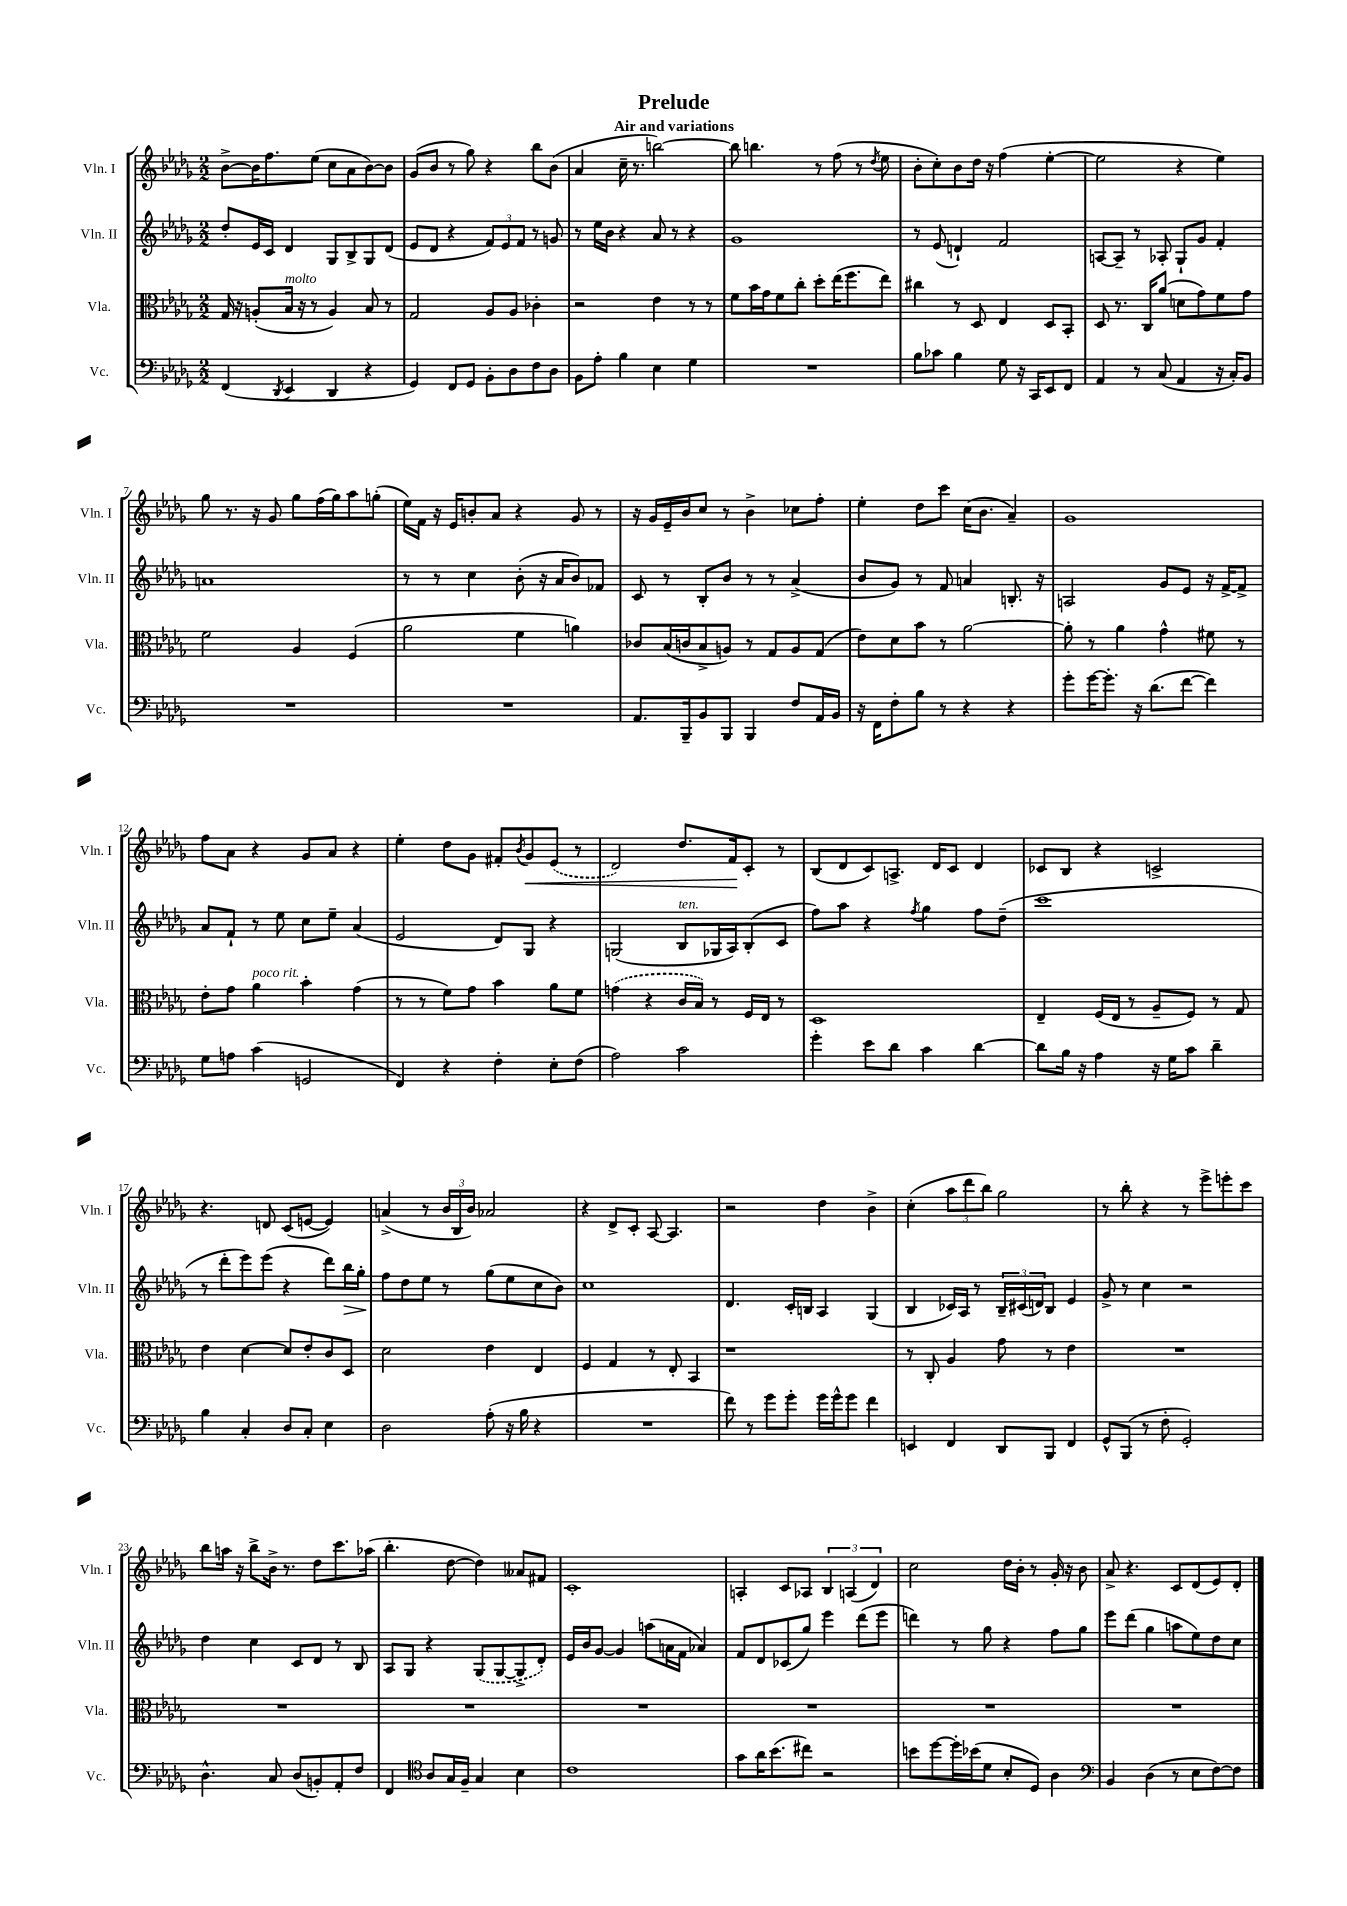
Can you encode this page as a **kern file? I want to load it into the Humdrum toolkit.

**kern	**kern	**kern	**kern
*staff4	*staff3	*staff2	*staff1
*clefF4	*clefC3	*clefG2	*clefG2
*k[b-e-a-d-g-]	*k[b-e-a-d-g-]	*k[b-e-a-d-g-]	*k[b-e-a-d-g-]
*M2/2	*M2/2	*M2/2	*M2/2
(4FF	16G-	8dd-'	[8b-^
.	16r	.	.
.	(8A'	16e-	16b-]
.	.	16c	8.ff
8qDD-	.	.	.
4EE-	16B-	4d-	.
.	16r	.	.
.	8r	.	(8ee-
4DD-	4A)	8G-	8cc
.	.	8B-^	8a-
4r	8B-	8G-	[8b-)
.	8r	(8d-	8b-]
=	=	=	=
4GG-)	2G-	8e-	(8g-
.	.	8d-	8b-
8FF	.	4r	8r
8GG-	.	.	8gg-)
8BB-'	8A-	12f)	4r
.	.	12e-	.
8D-	8A-	.	.
.	.	12f	.
8F	4c-'	8r	8bb-
8D-	.	8g	(8b-
=	=	=	=
8BB-	2r	8r	4a-
8A-'	.	16ee-	.
.	.	16b-	.
4B-	.	4r	16cc~
.	.	.	8.r
4E-	4e-	8a-	[2bb)
.	.	8r	.
4G-	8r	4r	.
.	8r	.	.
=	=	=	=
1r	8f	1g-	8bb]
.	16b-	.	4.bb
.	16g-	.	.
.	8f	.	.
.	8cc'	.	.
.	8dd-'	.	8r
.	(16ee-	.	(8ff
.	8.ff	.	.
.	.	.	8r
.	.	.	8qdd-
.	8ee-)	.	8ee-
=	=	=	=
8B-	4cc#	8r	8b-'
8c-	.	(8e-	8cc')
4B-	8r	4d`)	8b-
.	8D-	.	16dd-
.	.	.	16r
8G-	4E-	2f	(4ff
16r	.	.	.
16CC	.	.	.
8EE-	8D-	.	[4ee-'
8FF	8BB-'	.	.
=	=	=	=
4AA-	8D-	[8A	2ee-]
.	8.r	8A~]	.
8r	.	8r	.
.	16C	.	.
(8C	(8a-	8A-'	.
4AA-	8d	8G-`	4r
.	8g-)	8g-	.
16r	8f	4f'	4ee-)
16C')	.	.	.
8BB-	8g-	.	.
=	=	=	=
1r	2f	1a	8gg-
.	.	.	8.r
.	.	.	16r
.	.	.	8g-
.	4A-	.	8gg-
.	.	.	(16ff
.	.	.	16gg-)
.	(4F	.	8aa-
.	.	.	(8gg'
=	=	=	=
1r	2a-	8r	16ee-)
.	.	.	16f
.	.	8r	16r
.	.	.	16e-
.	.	4cc	8b'
.	.	.	8a-
.	4f	(8b-'	4r
.	.	16r	.
.	.	16a-	.
.	4a)	8b-)	8g-
.	.	8f-	8r
=	=	=	=
8.AA-	8c-	8c	16r
.	.	.	16g-
.	(16B-	8r	16e-~
16BBB-~	16c	.	16b-
8BB-	8B-^	8B-'	8cc
8BBB-	8A)	8b-	8r
4BBB-	8r	8r	4b-^
.	8G-	8r	.
8F	8A	(4a-^	8cc-
16AA-	(8G-	.	8ff'
16BB-	.	.	.
=	=	=	=
16r	8e-)	8b-	4ee-'
16FF	.	.	.
8F'	8d-	8g-)	.
8B-	8b-	8r	8dd-
8r	8r	8f	8ccc
4r	[2a-	4a	(16cc
.	.	.	8.b-
4r	.	8.B'	4a-~)
.	.	16r	.
=	=	=	=
8g-'	8a-']	2A	1g-
[16g-	8r	.	.
8.g-']	.	.	.
.	4a-	.	.
16r	.	.	.
(8.d-	.	.	.
.	4g-^^	8g-	.
[8f	.	8e-	.
4f])	8f#	16r	.
.	.	[16f^	.
.	8r	8f^]	.
=	=	=	=
8G-	8e-'	8a-	8ff
8A	8g-	8f`	8a-
(4c	4a-	8r	4r
.	.	8ee-	.
2GG	4b-'	8cc	8g-
.	.	8ee-~	8a-
.	(4g-	(4a-	4r
=	=	=	=
4FF)	8r	2e-	4ee-'
.	8r	.	.
4r	8f)	.	8dd-
.	8g-	.	8g-
4F'	4b-	8d-)	8f#'
.	.	.	8qb-
.	.	8G-	8g-
8E-'	8a-	4r	(8e-
(8F	8f	.	8r
=	=	=	=
2A-)	(4g	(2G	2d-)
.	4r	.	.
2c	16c	8B-	8.dd-
.	16B-)	.	.
.	8r	16G-	.
.	.	16A-)	16f
.	16F	(8B-'	8c'
.	16E-	.	.
.	8r	8c	8r
=	=	=	=
4g-'	1D-	8ff)	(8B-
.	.	8aa-	8d-
8e-	.	4r	8c)
8d-	.	.	8.A^
.	.	8qff	.
4c	.	4gg-	.
.	.	.	16d-
.	.	.	8c
[4d-	.	8ff	4d-
.	.	(8dd-~	.
=	=	=	=
8d-]	4E-~	1ccc	8c-
16B-	.	.	8B-
16r	.	.	.
4A-	(16F	.	4r
.	16E-	.	.
.	8r	.	.
16r	8A-~	.	2c^
16G-	.	.	.
8c	8F)	.	.
4d-~	8r	.	.
.	8G-	.	.
=	=	=	=
4B-	4e-	8r	4.r
.	.	8ddd-'	.
4C'	[4d-	8eee-)	.
.	.	(8eee-	8d
8D-	8d-]	4r	(8c
8C'	8e-'	.	[8e
4E-	8c	8ddd-)	4e])
.	8D-	16bb-	.
.	.	16gg-'	.
=	=	=	=
2D-	2d-	8ff	(4a^
.	.	8dd-	.
.	.	8ee-	8r
.	.	8r	24b-
.	.	.	24B-
.	.	.	24b-)
(8A-'	4e-	(8gg-	2a-
16r	.	8ee-	.
16B-	.	.	.
4r	4E-	8cc	.
.	.	8b-)	.
=	=	=	=
1r	4F	1cc	4r
.	4G-	.	8d-^
.	.	.	8c'
.	8r	.	[8A-
.	8E-'	.	4.A-]
.	4BB-	.	.
=	=	=	=
8f)	1r	4.d-	2r
8r	.	.	.
8g-	.	.	.
8g-'	.	16c'	.
.	.	16B	.
16g-	.	4A-	4dd-
16g-^^	.	.	.
8g-	.	.	.
4f	.	(4G-	4b-^
=	=	=	=
4EE	8r	4B-	(4cc'
.	8C'	.	.
4FF	4A-	16c-)	12aa-
.	.	16A-	.
.	.	.	12ddd-
.	.	8r	.
.	.	.	12bb-)
8DD-	8g-	24B-~	2gg-
.	.	(24c#	.
.	.	24d)	.
8BBB-	8r	8B-	.
4FF	4e-	4e-	.
=	=	=	=
8GG-^^	1r	8g-^	8r
(8BBB-	.	8r	8bb-'
8r	.	4cc	4r
8F'	.	.	.
2GG-')	.	2r	8r
.	.	.	8eee-^
.	.	.	8eee'
.	.	.	8ccc
=	=	=	=
4.D-^^	1r	4dd-	8bb-
.	.	.	16aa
.	.	.	16r
.	.	4cc	8bb-^
8C	.	.	16b-^
.	.	.	8.r
(8D-	.	8c	.
8BB')	.	8d-	8dd-
8AA-'	.	8r	8.ccc
8F	.	8B-	.
.	.	.	(16aa-
=	=	=	=
4FF	1r	8A-	4.bb-'
.	.	8G-	.
*clefC4	*	*	*
8A-	.	4r	.
16G-	.	.	[8dd-
16F~	.	.	.
4G-	.	(8G-	4dd-])
.	.	[8G-	.
4B-	.	8G-^]	8a--
.	.	8d-')	8f#
=	=	=	=
1c	1r	16e-	1c'
.	.	16b-	.
.	.	[8g-	.
.	.	4g-]	.
.	.	(8aa	.
.	.	16a	.
.	.	16f	.
.	.	4a-)	.
=	=	=	=
8g-	1r	8f	4A'
16a-	.	8d-	.
(8.b-	.	.	.
.	.	(8c-	8c
8cc#)	.	8gg-)	8A-
2r	.	4eee-	6B-
.	.	.	(6A
.	.	(8ddd-	.
.	.	.	6d-)
.	.	8eee-	.
=	=	=	=
8b	1r	4ddd)	2cc
[8dd-	.	.	.
16dd-']	.	8r	.
(16b-	.	.	.
8d-	.	8gg-	.
8B-'	.	4r	16dd-
.	.	.	16b-'
8D-)	.	.	8r
4A-	.	8ff	16g-'
.	.	.	16r
.	.	8gg-	8b-
=	=	=	=
*clefF4	*	*	*
4BB-	1r	8eee-	8a-^
.	.	(8ddd-	4.r
(4D-	.	4gg-	.
8r	.	8aa	8c
8E-	.	8ee-)	(8d-
[8F)	.	8dd-	8e-)
8F]	.	8cc	8d-'
==	==	==	==
*-	*-	*-	*-
